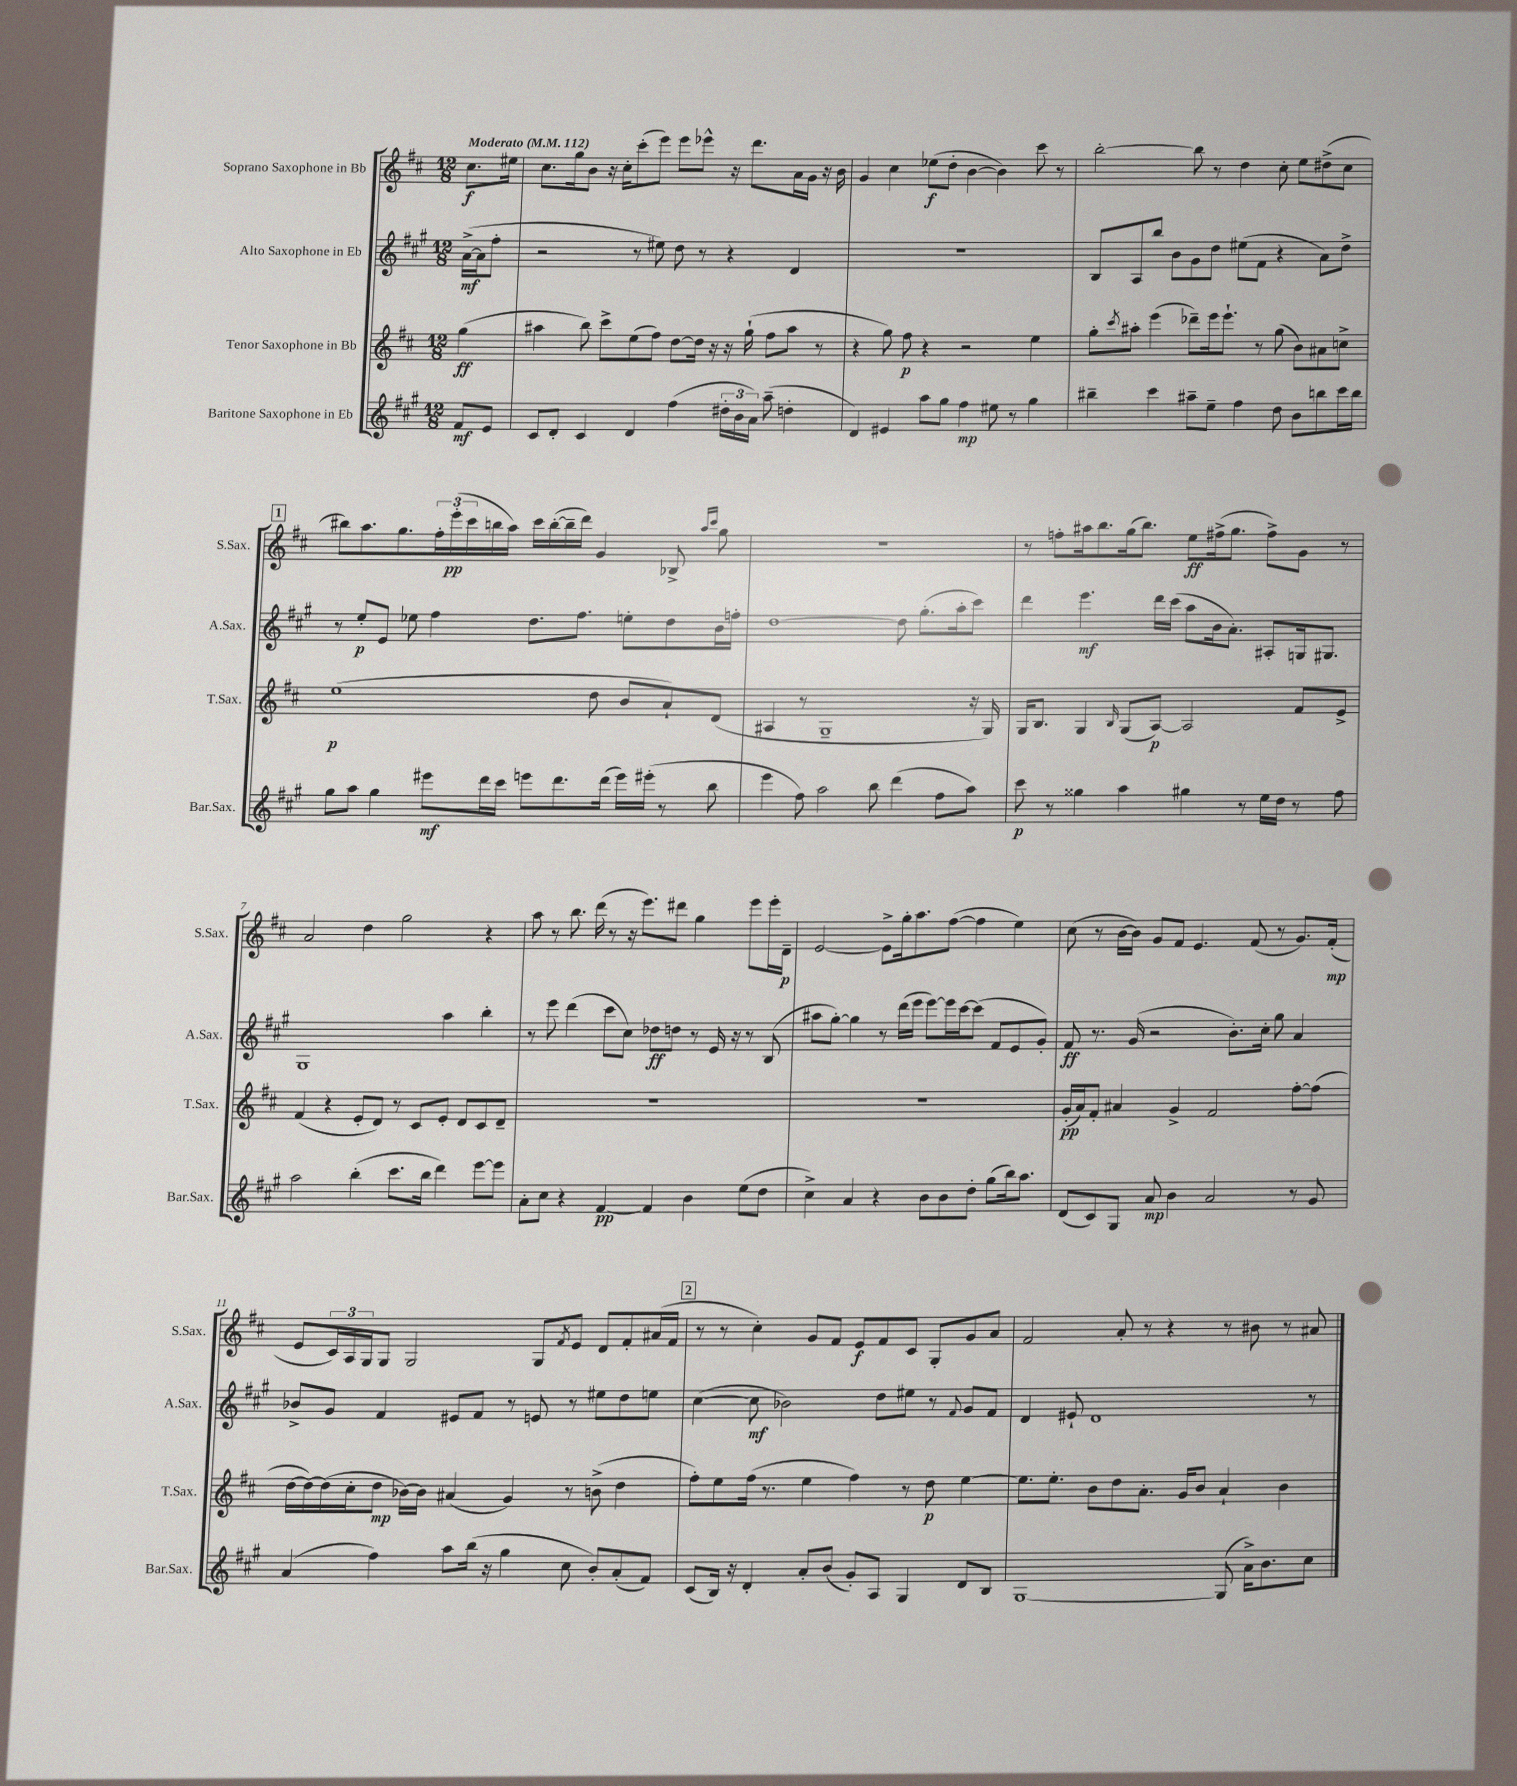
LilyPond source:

<<
\new StaffGroup <<
\new Staff = "s0" \with { instrumentName = "Soprano Saxophone in Bb" shortInstrumentName = "S.Sax." } {
    \clef treble \key d \major \numericTimeSignature \time 12/8 \partial 4 \tempo "Moderato" 4 = 112
    cis''8.\f eis''16 |
    cis''8. g''16 b'8 r16 cis''16-. cis'''8-.( e'''8) e'''8 ees'''8-^ r16 d'''8. a'16 g'16 r16 b'16 |
    g'4 cis''4 ees''8\f( d''8-. b'4~ b'4) cis'''8 r8 |
    b''2~-. b''8 r8 d''4 cis''8-. e''8 dis''8->( cis''8 |
    \mark \markup { \box "1" } bis''8) a''8. g''8. \tuplet 3/2 { fis''16-. e'''16-.\pp( cis'''16 } b''16 a''16) cis'''16 b''16~-.( b''16-- d'''16) g'4 bes8-> \grace { a''16 cis'''16 } g''8 |
    R1. |
    r8 f''8-. ais''16 b''8. g''16( b''8.) e''8\ff fis''16->( g''8. fis''8->) g'8 r8 |
    a'2 d''4 g''2 r4 |
    a''8 r8 b''8. d'''16( r8 r16 e'''8.) dis'''8 g''4 e'''8 e'''16-. d'16--\p |
    e'2~ e'8-> g''16-. a''8. fis''8~( fis''4 e''4) |
    cis''8( r8 b'16~ b'16) g'8 fis'8 e'4. fis'8( r8 g'8.) fis'16-.\mp( |
    e'8 \tuplet 3/2 { cis'16) a16 g16 } g8 g2 g8 \acciaccatura { fis'8 } e'8 d'8 fis'8-. ais'16( fis'16 |
    \mark \markup { \box "2" } r8 r8 cis''4-.) g'8 fis'8 e'8\f fis'8 cis'8 g8-. g'8 a'8 |
    fis'2 a'8-. r8 r4 r8 bis'8 r8 ais'8 \bar "|." |
}
\new Staff = "s1" \with { instrumentName = "Alto Saxophone in Eb" shortInstrumentName = "A.Sax." } {
    \clef treble \key a \major \numericTimeSignature \time 12/8 \partial 4
    a'16~->\mf( a'16 fis''8-. |
    r2 r8 eis''8) d''8 r8 r4 d'4 |
    R1. |
    b8 a8 b''8 b'8 gis'8 d''8 eis''8( fis'8 r4 a'8) d''8-> |
    \mark \markup { \box "1" } r8 e''8-.\p e'8 ees''8 fis''4 d''8. fis''8. e''8-. d''8 b'16 f''16-. |
    d''1~ d''8 gis''8.-.( a''16-. cis'''8) |
    d'''4 e'''4.\mf d'''16 cis'''16( a''8 b'16 a'8.-.) ais8-. g16 gis8. |
    gis1 a''4 b''4-. |
    r8 e'''8 d'''4( cis'''8 cis''8) des''8\ff d''8 r8 e'16 r16 r8 b8( |
    ais''8 gis''8~-.) gis''4 r8 d'''16( e'''16 e'''8~) e'''16 cis'''16~ cis'''8( fis'8 e'8 gis'8-.) |
    fis'8\ff r8. gis'16( r2 b'8.-.) cis''16-. gis''8 a'4 |
    bes'8-> gis'8 fis'4 eis'8 fis'8 r8 e'8 r8 eis''8 d''8 e''8 |
    \mark \markup { \box "2" } cis''4~( cis''8\mf bes'2) d''8 eis''8 r8 \appoggiatura { fis'8 } gis'8 fis'8 |
    d'4 eis'8-! d'1 r8 \bar "|." |
}
\new Staff = "s2" \with { instrumentName = "Tenor Saxophone in Bb" shortInstrumentName = "T.Sax." } {
    \clef treble \key d \major \numericTimeSignature \time 12/8 \partial 4
    g''4\ff( |
    ais''4 b''8) cis'''8-> e''8( fis''8) d''8~ d''16 r16 r16 g''16-!( fis''8 ais''8 r8 |
    r4 g''8) fis''8\p r4 r2 e''4 |
    g''8-. \acciaccatura { cis'''8 } ais''8-. e'''4( des'''8--) e'''16 e'''8.-! r8 g''8( b'8) ais'8 c''8-> |
    \mark \markup { \box "1" } e''1\p( d''8 b'8 a'8-!) d'8( |
    ais4 r8 g1-- r16 g16) |
    g16 b8. g4 \grace { b16 } g8( a8~\p) a2 fis'8 e'8-> |
    fis'4( r4 e'8-. d'8) r8 cis'8 e'8-. d'8 cis'8 d'8-- |
    R1. |
    R1. |
    g'16-.\pp( a'16) fis'8-. ais'4 g'4-> fis'2 fis''8~-. fis''8( |
    d''16~ d''16~) d''16( cis''16-. d''8\mp bes'16~) bes'16 ais'4( g'4) r8 b'8->( d''4 |
    \mark \markup { \box "2" } fis''8-.) e''8 fis''16( r8. e''4 fis''4) r8 d''8\p e''4~ |
    e''8. e''8.-. b'8 d''8 a'8.-. g'16 b'8 a'4-! b'4 \bar "|." |
}
\new Staff = "s3" \with { instrumentName = "Baritone Saxophone in Eb" shortInstrumentName = "Bar.Sax." } {
    \clef treble \key a \major \numericTimeSignature \time 12/8 \partial 4
    fis'8\mf e'8 |
    cis'8 d'8-. cis'4 d'4 fis''4( \tuplet 3/2 { dis''16-. b'16 a'16) } a''8--( d''4-. |
    d'4) eis'4 a''8 gis''8 fis''4\mp eis''8 r8 gis''4 |
    bis''4-- cis'''4 ais''8-- e''8-- fis''4 d''8 b'8 b''8 cis'''16 b''16 |
    \mark \markup { \box "1" } gis''8 a''8 gis''4 eis'''8\mf d'''16 cis'''16 e'''8 d'''8. d'''16( e'''16) eis'''16-.( r8 b''8 |
    e'''4 fis''8) a''2 b''8 d'''4( fis''8 a''8) |
    cis'''8\p r8 gisis''4 a''4 gis''4 r8 e''16 d''16 r8 fis''8 |
    a''2 b''4-.( cis'''8. b''16 d'''4) e'''8~ e'''8 |
    a'8-. cis''8 r4 fis'4~\pp fis'4 b'4 e''8( d''8 |
    cis''4->) a'4 r4 b'8 b'8 d''8-. gis''8( b''16) a''8. |
    d'8( cis'8) gis8 a'8\mp b'4 a'2 r8 gis'8 |
    a'4( fis''4) a''8 b''16( r16 gis''4 cis''8 b'8-.) a'8-.( fis'8) |
    \mark \markup { \box "2" } cis'8( b16) r16 d'4-. a'8-. b'8( gis'8-.) a8 gis4 d'8 b8 |
    gis1~ gis8( a'16->) b'8. cis''8 \bar "|." |
}
>>
>>
